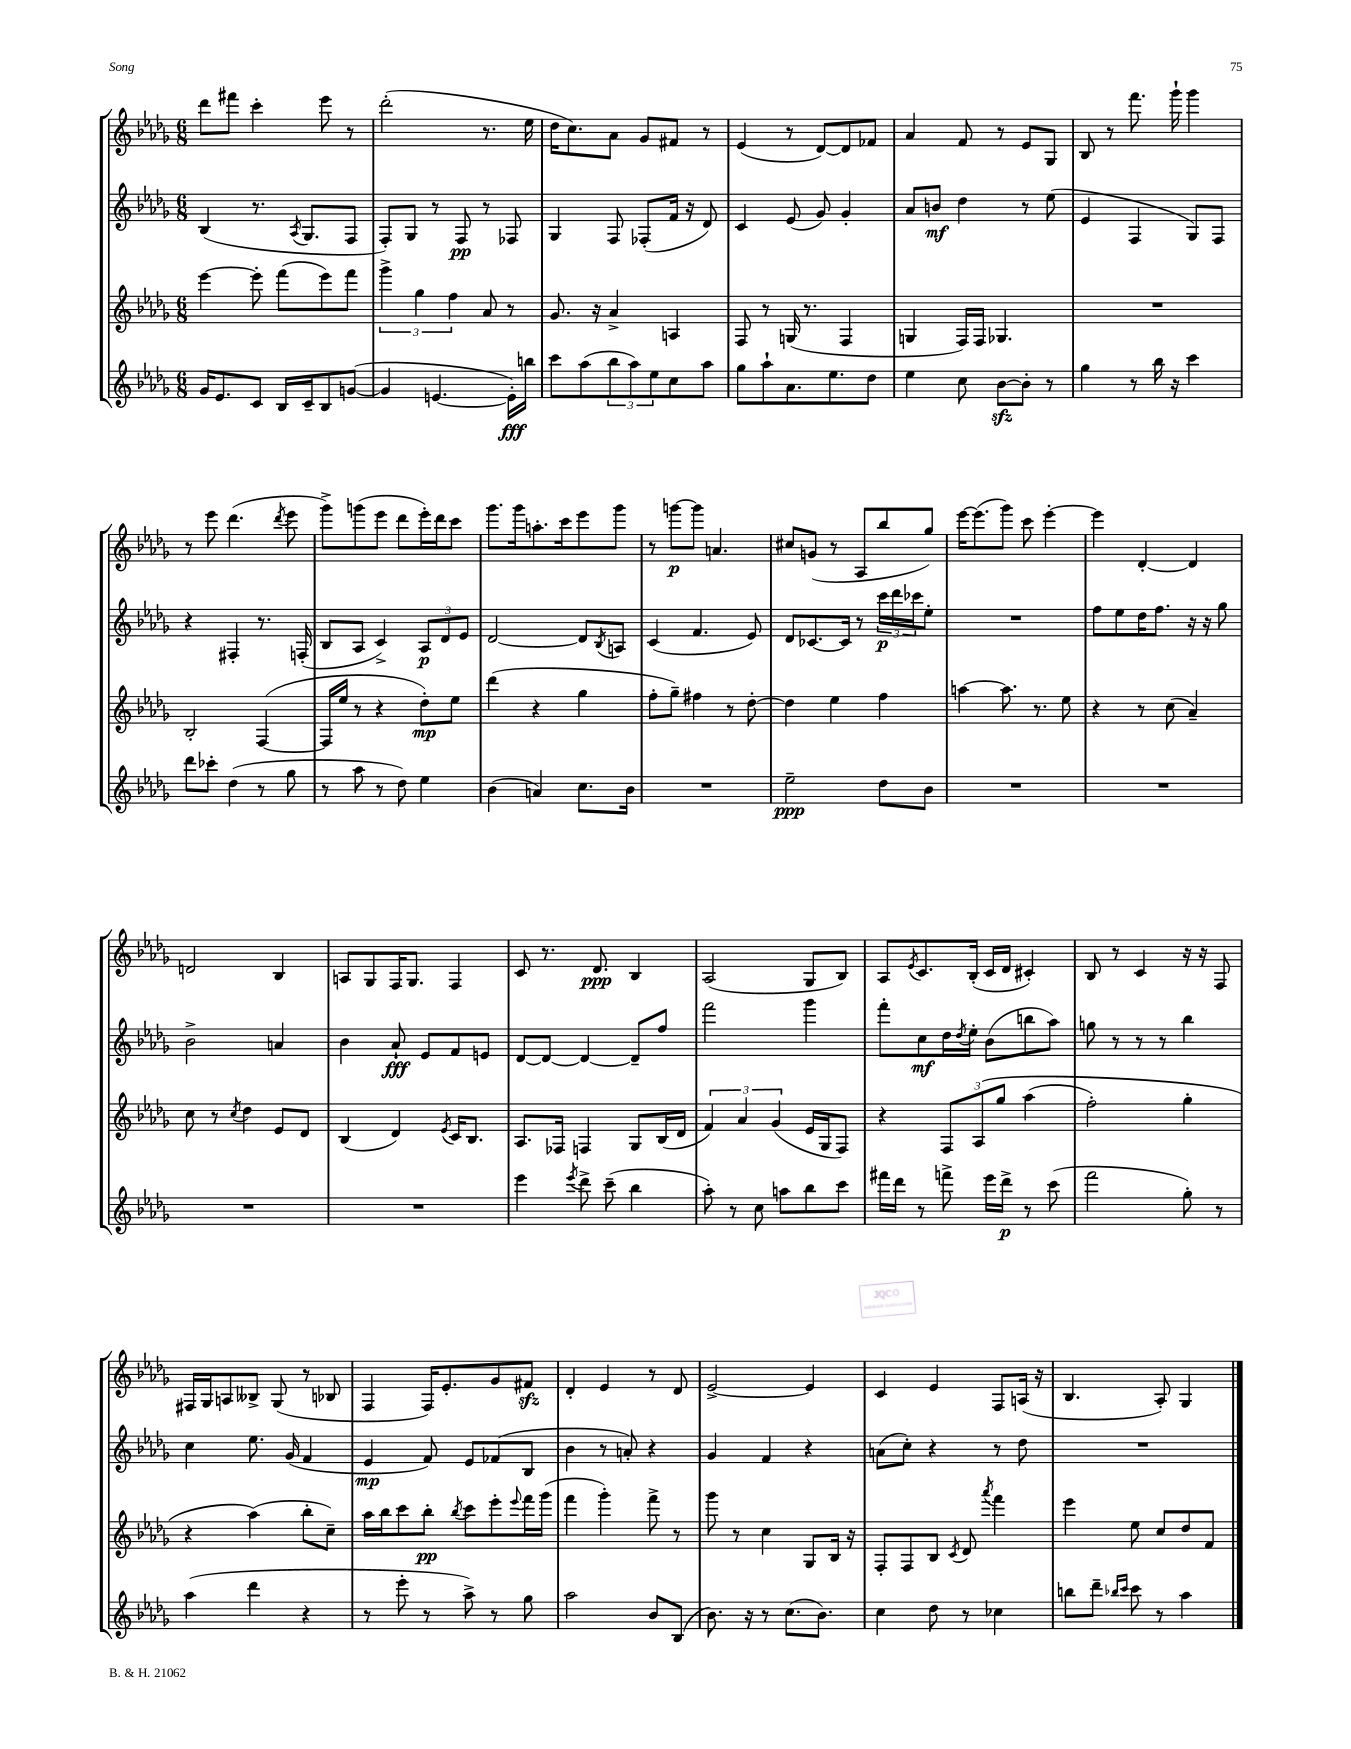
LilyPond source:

<<
\new StaffGroup <<
\new Staff = "s0" {
    \clef treble \key des \major \numericTimeSignature \time 6/8
    des'''8 fis'''8 c'''4-. ees'''8 r8 |
    des'''2-.( r8. ees''16 |
    des''16 c''8.) aes'8 ges'8 fis'8 r8 |
    ees'4( r8 des'8~) des'8 fes'8 |
    aes'4 f'8 r8 ees'8 ges8 |
    bes8 r8 f'''8. ges'''16-! ges'''4 |
    r8 ees'''8 des'''4.( \acciaccatura { des'''8 } ees'''8 |
    ges'''8->) g'''8( ees'''8 des'''8 ees'''16-.) des'''16 c'''8 |
    ges'''8. ges'''16 a''8.-. c'''16 ees'''8 ges'''8 |
    r8 g'''8~\p g'''8 a'4. |
    cis''8 g'8( r8 aes8 bes''8 ges''8) |
    ees'''16~ ees'''8.( ges'''8) c'''8 ees'''4~-. |
    ees'''4 des'4~-. des'4 |
    d'2 bes4 |
    a8 ges8 f16 ges8. f4 |
    c'8 r8. des'8.\ppp bes4 |
    aes2( ges8 bes8) |
    aes8 \acciaccatura { ees'8 } c'8. bes16-.( c'16 des'16 cis'4-.) |
    bes8 r8 c'4 r16 r16 f8 |
    fis16 ges16 a8 beses8-> ges8( r8 bes8 |
    f4 f16) ees'8.-. ges'8 fis'8\sfz |
    des'4-. ees'4 r8 des'8 |
    ees'2~-> ees'4 |
    c'4 ees'4 f8 a16( r16 |
    bes4. aes8-.) ges4 \bar "|." |
}
\new Staff = "s1" {
    \clef treble \key des \major \numericTimeSignature \time 6/8
    bes4( r8. \acciaccatura { aes8 } ges8. f8 |
    f8-.) ges8 r8 f8\pp r8 fes8 |
    ges4 f8 fes8-.( f'16 r16 des'8) |
    c'4 ees'8( ges'8) ges'4-. |
    aes'8 b'8\mf des''4 r8 ees''8( |
    ees'4 f4 ges8) f8 |
    r4 fis4-. r8. f16-.( |
    bes8 aes8 c'4->) \tuplet 3/2 { aes8\p des'8 ees'8 } |
    des'2~ des'8 \acciaccatura { bes8 } a8 |
    c'4( f'4. ees'8) |
    des'8 ces'8.~ ces'16 r8 \tuplet 3/2 { c'''16\p des'''16 ces'''16 } ees''8-. |
    R2. |
    f''8 ees''8 des''16 f''8. r16 r16 ges''8 |
    bes'2-> a'4 |
    bes'4 aes'8-!\fff ees'8 f'8 e'8 |
    des'8~ des'8~ des'4~ des'8-- f''8 |
    f'''2 ges'''4 |
    f'''8-. c''8\mf des''16 \acciaccatura { des''8 } ees''16-. bes'8( b''8 aes''8) |
    g''8 r8 r8 r8 bes''4 |
    c''4 ees''8. ges'16( f'4 |
    ees'4\mp f'8) ees'8 fes'8( bes8 |
    bes'4 r8 a'8-.) r4 |
    ges'4 f'4 r4 |
    a'8( c''8-.) r4 r8 des''8 |
    R2. \bar "|." |
}
\new Staff = "s2" {
    \clef treble \key des \major \numericTimeSignature \time 6/8
    ees'''4~ ees'''8-. f'''8( ees'''8) f'''8 |
    \tuplet 3/2 { ges'''4-> ges''4 f''4 } aes'8 r8 |
    ges'8. r16 aes'4-> a4 |
    f8 r8 g16( r8. f4 |
    g4 f16) f16 ges4. |
    R2. |
    bes2-. f4~( |
    f16 ees''16 r8 r4 des''8-.\mp) ees''8 |
    des'''4( r4 ges''4 |
    f''8-. ges''8--) fis''4 r8 des''8~-. |
    des''4 ees''4 f''4 |
    a''4~ a''8. r8. ees''8 |
    r4 r8 c''8( aes'4--) |
    c''8 r8 \acciaccatura { c''8 } des''4 ees'8 des'8 |
    bes4( des'4) \acciaccatura { ees'8 } c'16 bes8. |
    aes8. fes16 f4 ges8 bes16( des'16 |
    \tuplet 3/2 { f'4) aes'4 ges'4( } ees'16 ges16 f8) |
    r4 \tuplet 3/2 { f8 aes8\( ges''8 } aes''4( |
    f''2-.) ges''4-. |
    r4 aes''4(\) bes''8-. c''8--) |
    aes''16 bes''16 c'''8 bes''8-.\pp \acciaccatura { bes''8 } c'''8 ees'''8-. \appoggiatura { ees'''8 } f'''16 ges'''16( |
    f'''4 ges'''4-.) f'''8-> r8 |
    ges'''8 r8 c''4 ges8 bes16 r16 |
    f8-. f8 bes8 \acciaccatura { c'8 } des'8 \acciaccatura { aes'''8 } f'''4 |
    ees'''4 ees''8 c''8 des''8 f'8 \bar "|." |
}
\new Staff = "s3" {
    \clef treble \key des \major \numericTimeSignature \time 6/8
    ges'16 ees'8. c'8 bes16 c'16-- bes8 g'8~( |
    g'4 e'4.~ e'16-.\fff) b''16 |
    c'''8 aes''8( \tuplet 3/2 { bes''8 aes''8) ees''8 } c''8 aes''8 |
    ges''8 aes''8-! aes'8. ees''8. des''8 |
    ees''4 c''8 bes'8~\sfz bes'8-. r8 |
    ges''4 r8 bes''16 r16 c'''4 |
    des'''8 ces'''8-. des''4( r8 ges''8 |
    r8 aes''8 r8 des''8) ees''4 |
    bes'4( a'4) c''8. bes'16 |
    R2. |
    ees''2--\ppp des''8 bes'8 |
    R2. |
    R2. |
    R2. |
    R2. |
    ees'''4 \acciaccatura { ees'''8 } des'''8-> c'''8--( bes''4 |
    aes''8-.) r8 c''8 a''8 bes''8 c'''8 |
    fis'''16 des'''16 r8 f'''8-> ees'''16 des'''16->\p r8 c'''8( |
    f'''2 ges''8-.) r8 |
    aes''4( des'''4 r4 |
    r8 ees'''8-. r8 aes''8->) r8 ges''8 |
    aes''2 bes'8 bes8( |
    bes'8.) r16 r8 c''8.( bes'8.) |
    c''4 des''8 r8 ces''4 |
    b''8 des'''8-- \grace { bes''16 c'''16 } c'''8 r8 aes''4 \bar "|." |
}
>>
>>
\layout { \context { \Score \remove "Bar_number_engraver" } }
